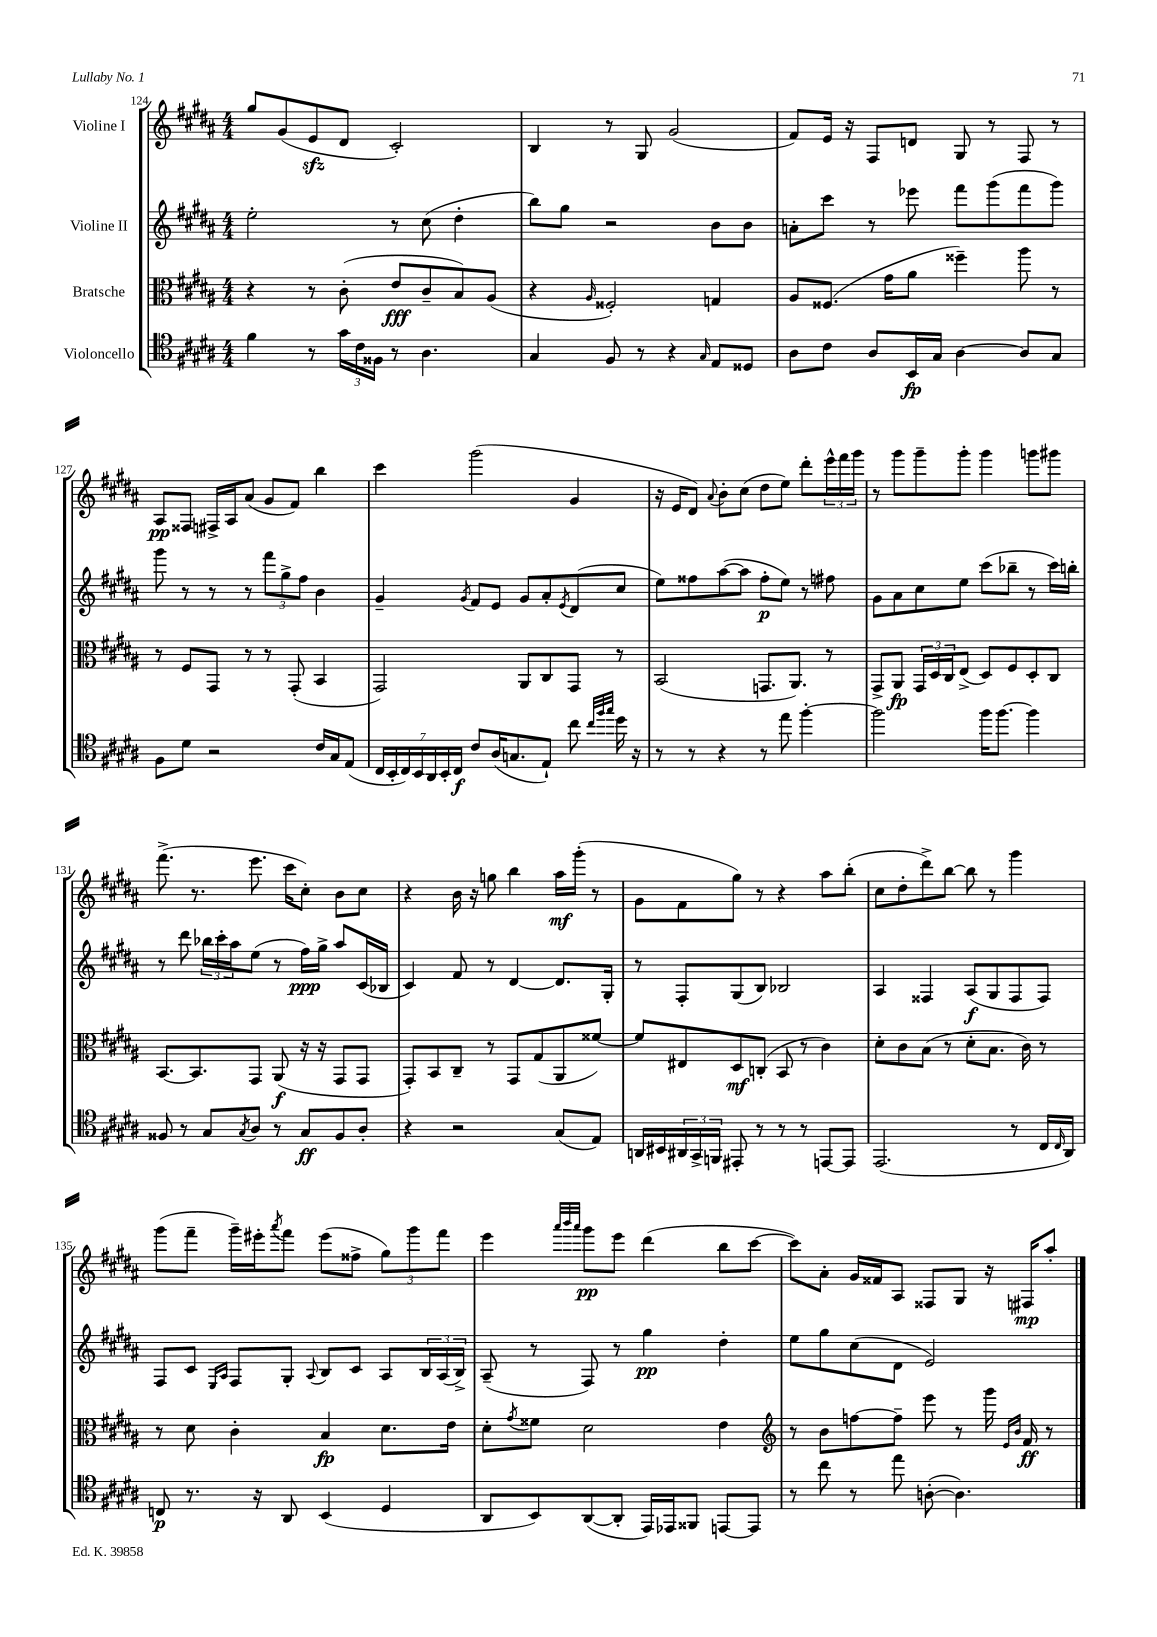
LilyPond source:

<<
\new StaffGroup <<
\new Staff = "s0" \with { instrumentName = "Violine I" } {
    \clef treble \key b \major \numericTimeSignature \time 4/4
    gis''8 gis'8( e'8\sfz dis'8 cis'2-.) |
    b4 r8 gis8 gis'2( |
    fis'8) e'16 r16 fis8 d'8 gis8 r8 fis8 r8 |
    ais8\pp fisis8 fis16-> ais16 ais'8( gis'8 fis'8) b''4 |
    cis'''4 gis'''2( gis'4 |
    r16 e'16 dis'8) \appoggiatura { ais'8 } b'8-. cis''8( dis''8 e''8) dis'''8-. \tuplet 3/2 { e'''16-^ fis'''16 gis'''16 } |
    r8 gis'''8 gis'''8-- gis'''8-. gis'''4 g'''8 gis'''8 |
    fis'''8.->( r8. e'''8. cis'''16 cis''8-.) b'8 cis''8 |
    r4 b'16 r16 g''8 b''4 ais''16\mf gis'''16-.( r8 |
    gis'8 fis'8 gis''8) r8 r4 ais''8 b''8-.( |
    cis''8 dis''8-. dis'''8->) b''8~ b''8 r8 gis'''4 |
    gis'''8( fis'''8-- gis'''16--) eis'''16-. \acciaccatura { ais'''8 } fis'''8 eis'''8( fisis''8-> \tuplet 3/2 { gis''8) gis'''8 fis'''8 } |
    e'''4 \grace { ais'''32 b'''32 ais'''32 } gis'''8\pp e'''8 dis'''4( b''8 cis'''8~ |
    cis'''8) ais'8-. gis'16 fisis'16 ais8 fisis8 gis8 r16 fis16\mp ais''8-. \bar "|." |
}
\new Staff = "s1" \with { instrumentName = "Violine II" } {
    \clef treble \key b \major \numericTimeSignature \time 4/4
    e''2-. r8 cis''8( dis''4-. |
    b''8) gis''8 r2 b'8 b'8 |
    a'8-. cis'''8 r8 ees'''8 fis'''8 gis'''8( fis'''8 gis'''8) |
    gis'''8 r8 r8 r8 \tuplet 3/2 { fis'''8 gis''8-> fis''8 } b'4 |
    gis'4-- \acciaccatura { gis'8 } fis'8 e'8 gis'8 ais'8-. \acciaccatura { e'8 } dis'8( cis''8 |
    e''8) fisis''8 ais''8~( ais''8 fisis''8-.\p e''8) r8 fis''8 |
    gis'8 ais'8 cis''8 e''8 cis'''8( bes''8-- r8 cis'''16) b''16-. |
    r8 dis'''8 \tuplet 3/2 { bes''16 cis'''16-. ais''16 } e''8( r8 fis''16\ppp) gis''16-> ais''8 cis'16( bes16 |
    cis'4) fis'8 r8 dis'4~ dis'8. gis16-. |
    r8 fis8-. gis8( b8) bes2 |
    ais4 fisis4 ais8\f( gis8 fisis8 fisis8) |
    fis8 cis'8 \grace { e16 ais16 } fis8 gis8-. \appoggiatura { ais8 } b8 cis'8 ais8 \tuplet 3/2 { b16 ais16( b16->) } |
    ais8--( r8 fis8) r8 gis''4\pp dis''4-. |
    e''8 gis''8 cis''8( dis'8 e'2) \bar "|." |
}
\new Staff = "s2" \with { instrumentName = "Bratsche" } {
    \clef alto \key b \major \numericTimeSignature \time 4/4
    r4 r8 cis'8-.( e'8\fff cis'8-- b8) ais8( |
    r4 \grace { ais16 } fisis2-.) g4 |
    ais8 fisis8.( gis'16 ais'8 fisis''4--) ais''8 r8 |
    r8 fis8 gis,8 r8 r8 gis,8-.( b,4 |
    gis,2) ais,8 cis8 gis,8 r8 |
    b,2( g,8. ais,8.) r8 |
    gis,8-> ais,8\fp \tuplet 3/2 { gis,16 dis16 cis16 } e8->( dis8) fis8 dis8-. cis8 |
    b,8.~ b,8. gis,8 ais,8\f( r16 r16 gis,8 gis,8 |
    gis,8-.) b,8 cis8-- r8 gis,8 gis8( ais,8 fisis'8~) |
    fisis'8 eis8 dis8\mf c8-.( b,8 r8 cis'4) |
    dis'8-. cis'8 b8( r8 dis'8-. b8. cis'16) r8 |
    r8 dis'8 cis'4-. b4\fp dis'8. e'16 |
    dis'8-. \acciaccatura { gis'8 } fisis'8 dis'2 e'4 |
    \clef treble r8 b'8 f''8~ f''8-- e'''8 r8 gis'''16 \grace { e'16 b'16 } fis'16\ff r8 \bar "|." |
}
\new Staff = "s3" \with { instrumentName = "Violoncello" } {
    \clef tenor \key b \major \numericTimeSignature \time 4/4
    fis'4 r8 \tuplet 3/2 { gis'16 cis'16 fisis16 } r8 ais4. |
    gis4 fis8 r8 r4 \grace { gis16 } e8 disis8 |
    ais8 cis'8 ais8 b,16\fp gis16 ais4~ ais8 gis8 |
    fis8 dis'8 r2 cis'16 gis16 e8( |
    \tuplet 7/4 { cis16 b,16-. cis16) b,16 ais,16 b,16-. cis16\f } cis'8 ais16( g8. e8-!) cis''8 \grace { cis''32 fis''32 gis''32 } dis''16 r16 |
    r8 r8 r4 r8 e''8 fis''4~-. |
    fis''2 fis''16 fis''8.~ fis''4 |
    fisis8 r8 gis8 \acciaccatura { gis8 } ais8 r8 gis8\ff fisis8 ais8-. |
    r4 r2 gis8( e8) |
    a,16 bis,16 \tuplet 3/2 { ais,16 gis,16-> f,16 } eis,8-. r8 r8 r8 e,8~ e,8 |
    e,2.( r8 cis16 \grace { cis16 } ais,16) |
    c8\p r8. r16 ais,8 b,4( dis4 |
    ais,8 b,8) ais,8~( ais,8-. e,16) ees,16 fisis,8 e,8~ e,8 |
    r8 cis''8 r8 e''8 a8~-.( a4.) \bar "|." |
}
>>
>>
\layout { \context { \Score currentBarNumber = #124 } }
